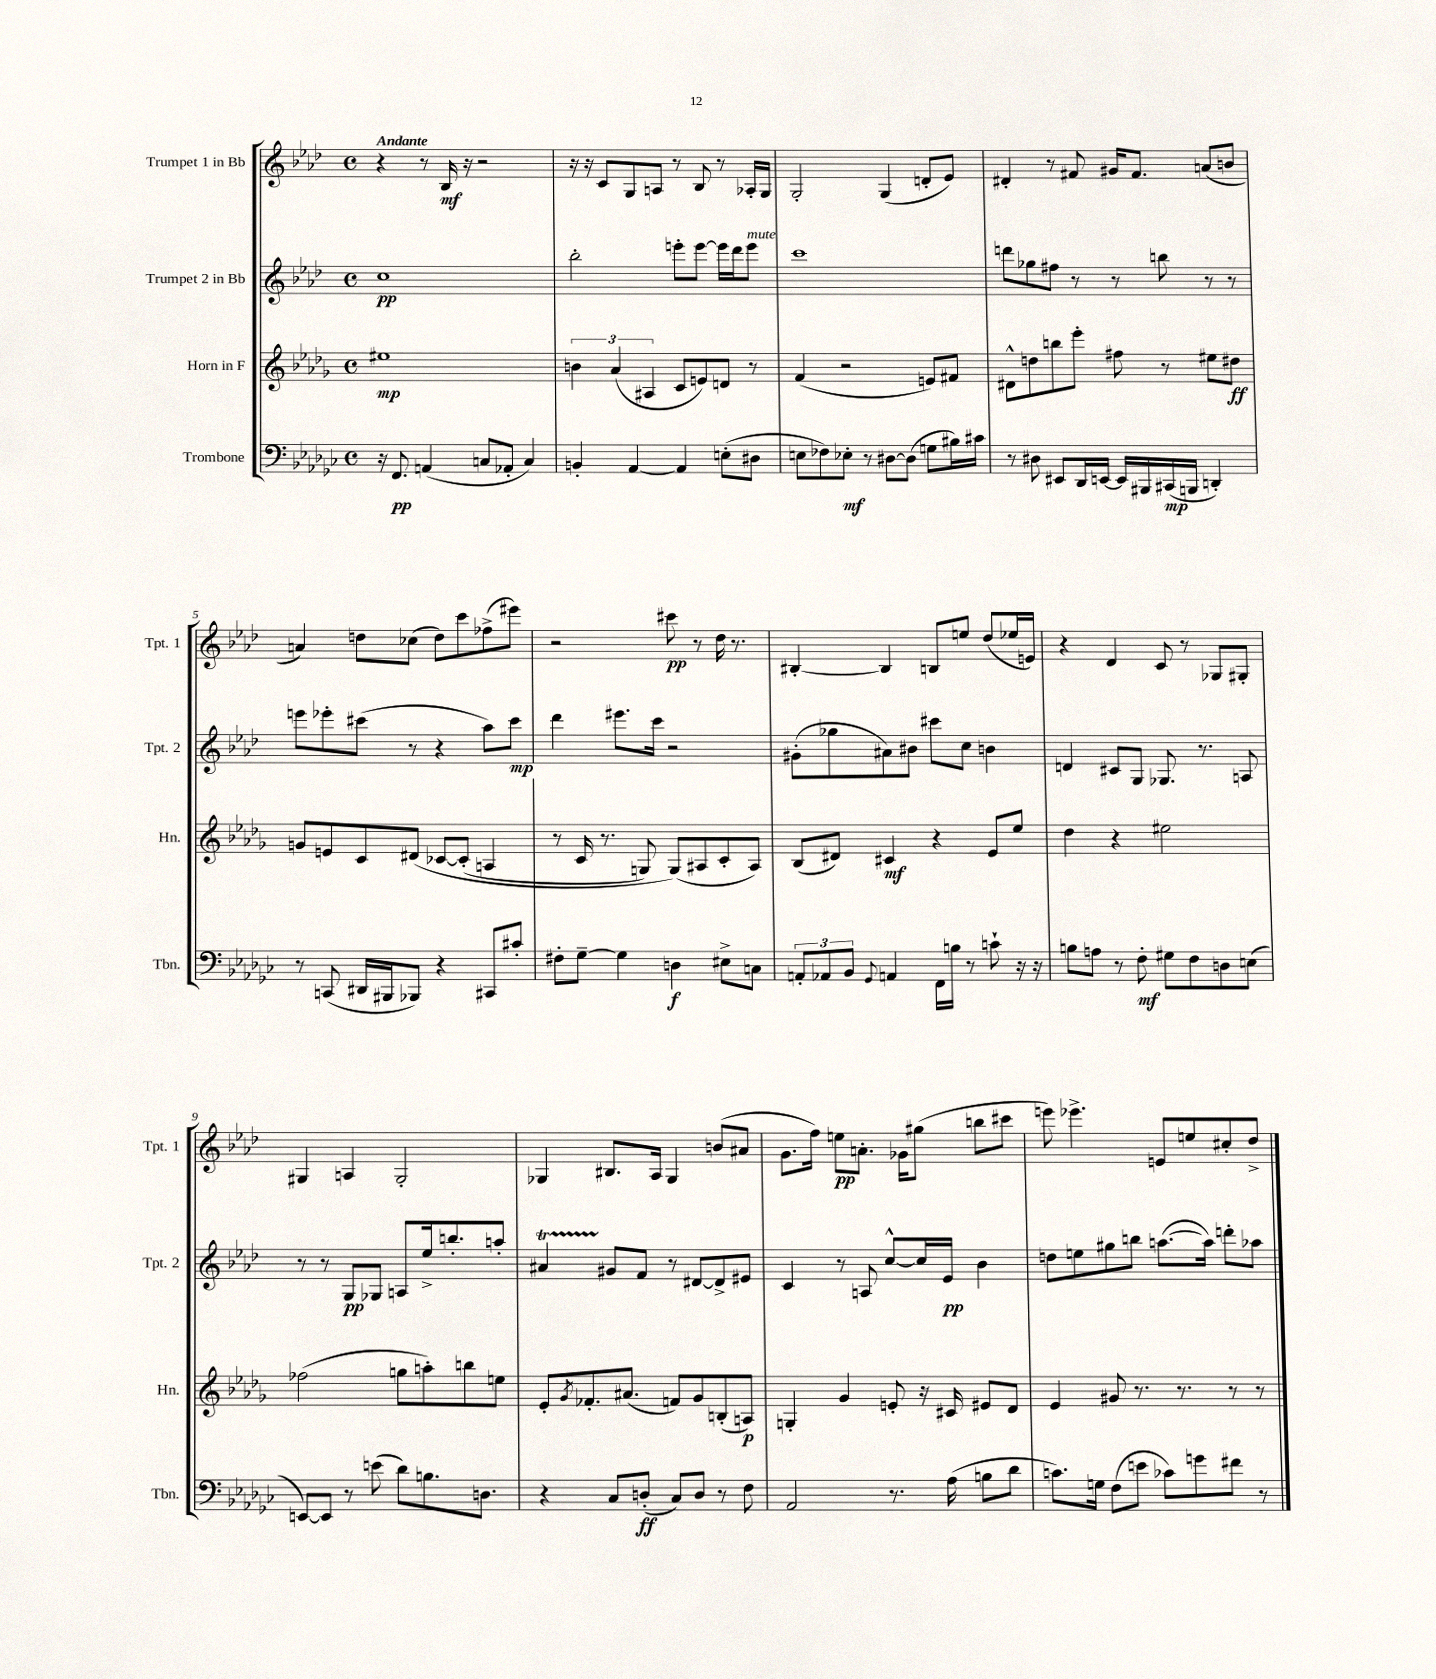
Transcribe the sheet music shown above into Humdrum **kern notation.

**kern	**dynam	**kern	**dynam	**kern	**dynam	**kern	**dynam
*part4	*part4	*part3	*part3	*part2	*part2	*part1	*part1
*staff4	*staff4	*staff3	*staff3	*staff2	*staff2	*staff1	*staff1
*I"Trombone	*	*I"Horn in F	*	*I"Trumpet 2 in Bb	*	*I"Trumpet 1 in Bb	*
*I'Tbn.	*	*I'Hn.	*	*I'Tpt. 2	*	*I'Tpt. 1	*
*clefF4	*	*clefG2	*	*clefG2	*	*clefG2	*
*k[b-e-a-d-g-c-]	*	*k[b-e-a-d-g-]	*	*k[b-e-a-d-]	*	*k[b-e-a-d-]	*
*M4/4	*	*M4/4	*	*M4/4	*	*M4/4	*
*met(c)	*	*met(c)	*	*met(c)	*	*met(c)	*
=1	=1	=1	=1	=1	=1	=1	=1
!	!	!	!	!	!	!LO:TX:a:B:t=Andante	!
16r	.	1ee#X	mp	1cc	pp	4r	.
8.FF/	pp	.	.	.	.	.	.
(4AAn/	.	.	.	.	.	8r	.
.	.	.	.	.	.	16B-/	mf
.	.	.	.	.	.	16r	.
8Cn/L	.	.	.	.	.	2r	.
8AA-X'/J	.	.	.	.	.	.	.
4C/)	.	.	.	.	.	.	.
=2	=2	=2	=2	=2	=2	=2	=2
4BBn'/	.	6bn\	.	2bb-'\	.	16r	.
.	.	.	.	.	.	16r	.
.	.	.	.	.	.	8c/L	.
.	.	(6a-/	.	.	.	.	.
[4AA-/	.	.	.	.	.	8G/	.
.	.	6A#X/	.	.	.	.	.
.	.	.	.	.	.	8An/J	.
4AA-/]	.	8c/L	.	8eeen'\L	.	8r	.
.	.	8en/)	.	[8eee\J	.	8B-/	.
(8En'\L	.	8dn/J	.	16eee\LL]	.	8r	.
.	.	.	.	16ddd-\J	.	.	.
!	!	!	!	!LO:TX:a:i:t=mute	!	!	!
8D#X\J	.	8r	.	8eee\J	.	16A-X'/LL	.
.	.	.	.	.	.	16G/JJ	.
=3	=3	=3	=3	=3	=3	=3	=3
8En\L	.	(4f/	.	1ccc	.	2G'/	.
8F-X\)	.	.	.	.	.	.	.
8E-X'\J	mf	2r	.	.	.	.	.
8r	.	.	.	.	.	.	.
[8D#X\L	.	.	.	.	.	(4G/	.
(8D#\J]	.	.	.	.	.	.	.
8Gn\L	.	8en/L)	.	.	.	8dn'/L	.
16B#X\L)	.	8f#X/J	.	.	.	8e-/J)	.
16c#X\JJ	.	.	.	.	.	.	.
=4	=4	=4	=4	=4	=4	=4	=4
8r	.	8d#X^^\L	.	8dddn\L	.	4d#X'/	.
8D#X\	.	8ddn\	.	8gg-X\	.	.	.
8EE#X/L	.	8bbn\	.	8ff#X\J	.	8r	.
16DD-/L	.	8eee-'\J	.	8r	.	8f#X/	.
[16EEn/JJ	.	.	.	.	.	.	.
16EE/LL]	.	8ff#X\	.	8r	.	16g#X/KL	.
16BBB#X/	.	.	.	.	.	8.f#/J	.
(16CC#X/	mp	8r	.	8bbn\	.	.	.
16BBBn/JJ	.	.	.	.	.	.	.
4DDn'/)	.	8ee#X\L	.	8r	.	(8an/L	.
.	.	8dd#X\J	ff	8r	.	8bn/J	.
!!LO:LB:g=z
=5	=5	=5	=5	=5	=5	=5	=5
8r	.	8gn/L	.	8eeen\L	.	4an/)	.
(8CCn/	.	8en/	.	8eee-X'\	.	.	.
16DD#X/LL	.	8c/	.	(8ccc#X\J	.	8ddn\L	.
16BBB#X/J	.	.	.	.	.	.	.
8BBB-X/J)	.	(8d#X/J	.	8r	.	(8cc-X\J	.
4r	.	[8c-X/L	.	4r	.	8dd\L)	.
.	.	(8c-'/J]	.	.	.	8ccc\	.
8CC#X/L	.	4An/	.	8aa-\L)	.	(8ff-X^\	.
8c#X'/J	.	.	.	8ccc#\J	mp	8eee#X\J)	.
=6	=6	=6	=6	=6	=6	=6	=6
8F#X'\L	.	8r	.	4ddd-\	.	2r	.
[8G-~\J	.	16c/	.	.	.	.	.
.	.	8.r	.	.	.	.	.
4G-\]	.	.	.	8.eee#X\L	.	.	.
.	.	8Gn/)	.	.	.	.	.
.	.	.	.	16ccc\Jk	.	.	.
4Dn\	f	(8G/L)	.	2r	.	8ccc#X\	pp
.	.	8A#X/	.	.	.	8r	.
8E#X^\L	.	8c'/	.	.	.	16dd-\	.
.	.	.	.	.	.	8.r	.
8Cn\J	.	8A#/J)	.	.	.	.	.
=7	=7	=7	=7	=7	=7	=7	=7
12AAn'/L	.	(8B-/L	.	(8g#X'\L	.	[4B#X'/	.
12AA-X/	.	.	.	.	.	.	.
.	.	8d#X/J)	.	8gg-X\	.	.	.
12BB-/J	.	.	.	.	.	.	.
8qqGG-/	.	.	.	.	.	.	.
4AAn/	.	4c#X/	mf	8a#X\)	.	4B#/]	.
.	.	.	.	8b#X\J	.	.	.
16FF\LL	.	4r	.	8ccc#X\L	.	8Bn/L	.
16Bn\JJ	.	.	.	.	.	.	.
8r	.	.	.	8cc\J	.	8een/J	.
8cn`\	.	8e-/L	.	4bn\	.	(8dd-/L	.
16r	.	8ee-/J	.	.	.	16ee-X/L	.
16r	.	.	.	.	.	16en/JJ)	.
=8	=8	=8	=8	=8	=8	=8	=8
8Bn\L	.	4dd-\	.	4dn/	.	4r	.
8An\J	.	.	.	.	.	.	.
8r	.	4r	.	8c#X/L	.	4d-/	.
8F'\	mf	.	.	8G/J	.	.	.
8G#X\L	.	2ee#X\	.	8.G-X/	.	8c/	.
8F\	.	.	.	.	.	8r	.
.	.	.	.	8.r	.	.	.
8Dn\	.	.	.	.	.	8G-X/L	.
(8En\J	.	.	.	8An/	.	8G#X'/J	.
!!LO:LB:g=z
=9	=9	=9	=9	=9	=9	=9	=9
[8EEn/L)	.	(2ff-X\	.	8r	.	4G#X/	.
8EE/J]	.	.	.	8r	.	.	.
8r	.	.	.	8G/L	pp	4An/	.
(8en\	.	.	.	8G-X/J	.	.	.
8d-\L)	.	8ggn\L	.	8An/L	.	2G#'/	.
8.Bn\	.	8aan'\)	.	16ee-^/k	.	.	.
.	.	.	.	8.bbn'/	.	.	.
.	.	8bbn\	.	.	.	.	.
8.Dn\J	.	.	.	.	.	.	.
.	.	8een\J	.	8aan'/J	.	.	.
=10	=10	=10	=10	=10	=10	=10	=10
4r	.	8e-'/L	.	4a#Xt/	.	4G-X/	.
.	.	8qg-/	.	.	.	.	.
.	.	8.f-X'/	.	.	.	.	.
8C-/L	.	.	.	8g#X/L	.	8.B#X/L	.
.	.	(8.a#X/J	.	.	.	.	.
(8Dn'/J	ff	.	.	8f/J	.	.	.
.	.	.	.	.	.	16A-/Jk	.
8C-/L)	.	8fn/L)	.	8r	.	4G-/	.
8D/J	.	8g-/	.	[8d#X/L	.	.	.
8r	.	(8Bn'/	.	8d#^/]	.	(8bn/L	.
8F\	.	8An/J)	p	8e#X/J	.	8a#X/J	.
=11	=11	=11	=11	=11	=11	=11	=11
2AA-/	.	4Gn'/	.	4c/	.	8.g\L	.
.	.	.	.	.	.	16ff\Jk)	.
.	.	4g-/	.	8r	.	8een\L	pp
.	.	.	.	8An/	.	8.an'\J	.
8.r	.	8en'/	.	[8cc^^/L	.	.	.
.	.	.	.	.	.	16g-X\KL	.
.	.	16r	.	16cc/L]	.	(8gg#X\J	.
(16A-\	.	16c#X/	.	16e-/JJ	pp	.	.
8Bn\L	.	8e#X/L	.	4b-\	.	8bbn\L	.
8d-\J	.	8d-/J	.	.	.	8ccc#X\J	.
=12	=12	=12	=12	=12	=12	=12	=12
8.cn\L)	.	4e-/	.	8ddn\L	.	8eeen\)	.
.	.	.	.	8een\	.	4.eee-X^\	.
16Gn\Jk	.	.	.	.	.	.	.
(8F\L	.	8g#X/	.	8gg#X\	.	.	.
8en\J	.	8.r	.	8bbn\J	.	.	.
8c-X\L)	.	.	.	([8.aan\L	.	8en/L	.
.	.	8.r	.	.	.	.	.
8gn\	.	.	.	.	.	8een/	.
.	.	.	.	16aa\Jk])	.	.	.
8f#X\J	.	8r	.	8dddn'\L	.	8cc#X'/	.
8r	.	8r	.	8aa-X\J	.	8dd-^/J	.
==	==	==	==	==	==	==	==
*-	*-	*-	*-	*-	*-	*-	*-
